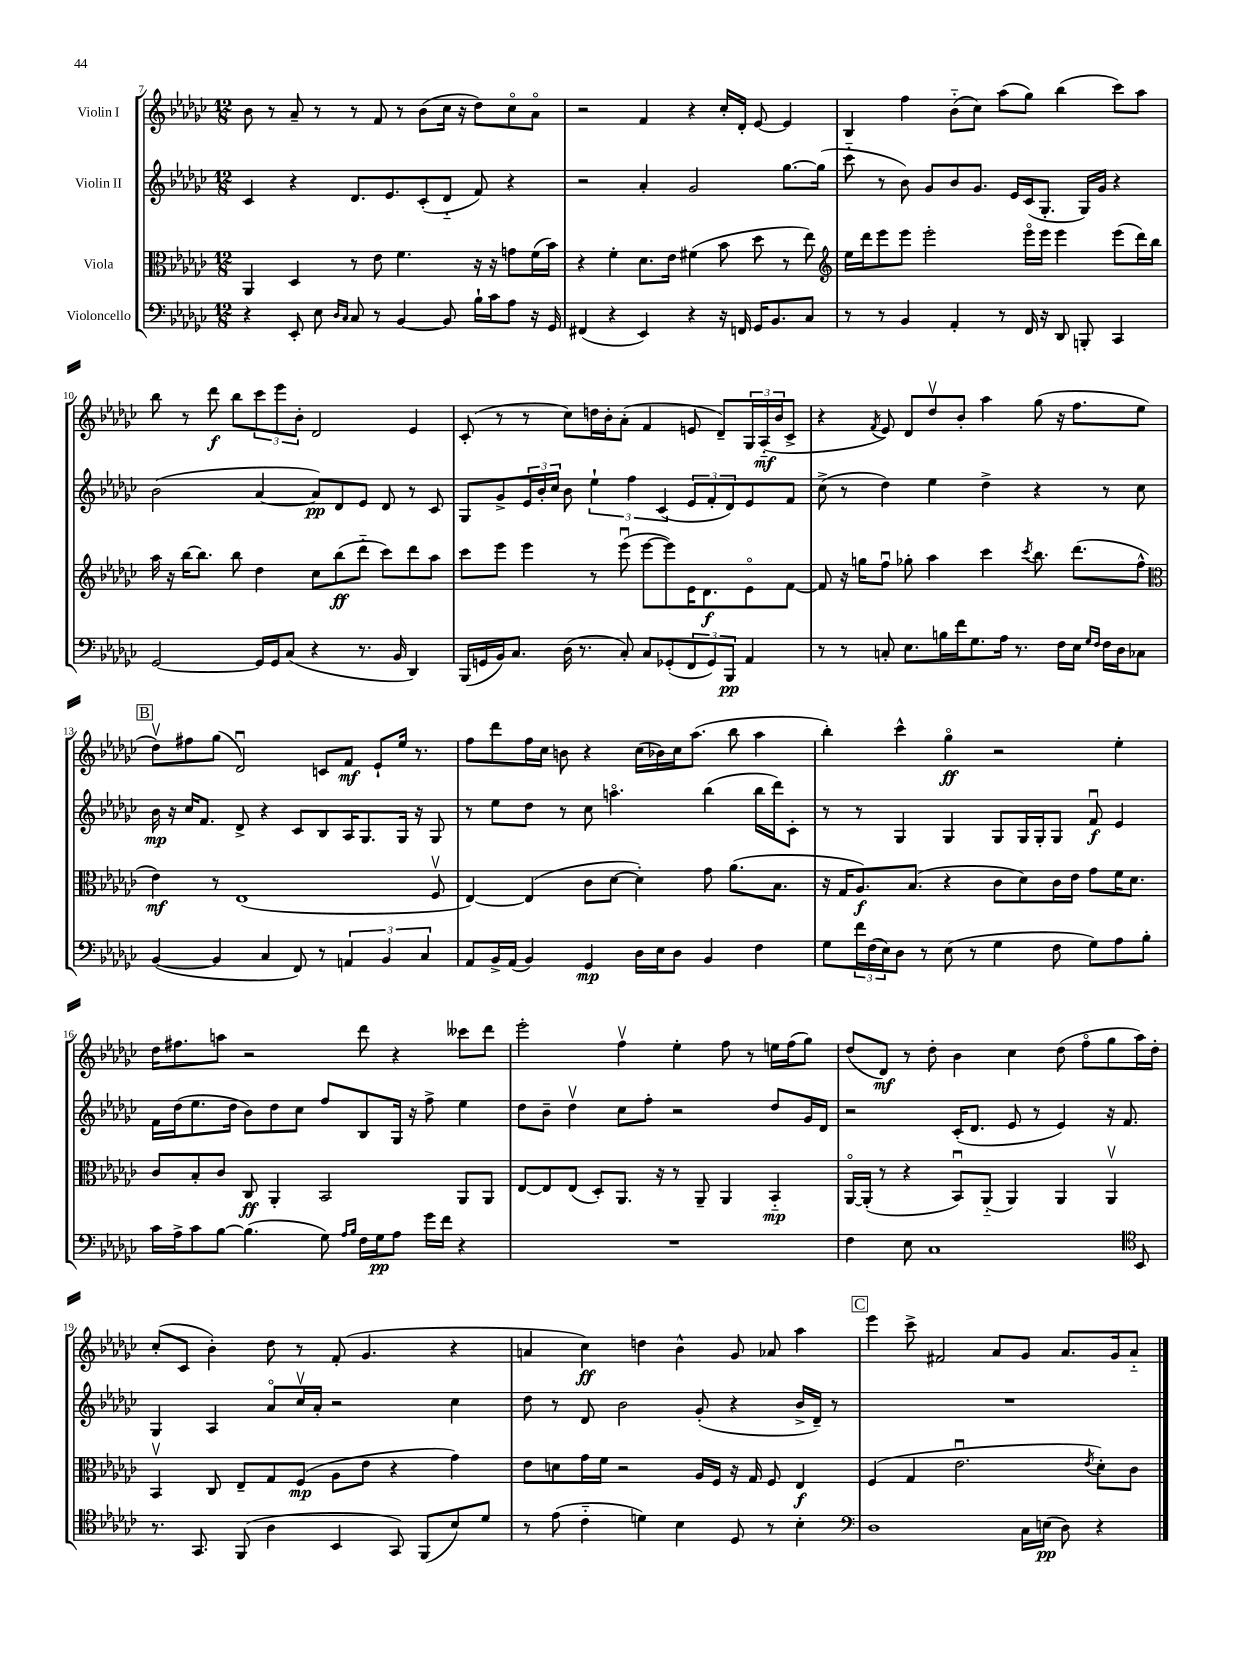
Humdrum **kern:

**kern	**kern	**kern	**kern
*staff4	*staff3	*staff2	*staff1
*clefF4	*clefC3	*clefG2	*clefG2
*k[b-e-a-d-g-c-]	*k[b-e-a-d-g-c-]	*k[b-e-a-d-g-c-]	*k[b-e-a-d-g-c-]
*M12/8	*M12/8	*M12/8	*M12/8
4r	4AA-	4c-	8b-
.	.	.	8r
8EE-'	4D-	4r	8a-~
8E-	.	.	8r
16qqD-	.	.	.
16qqC-	.	.	.
8C-	8r	8.d-	8r
8r	8e-	.	8f
.	.	8.e-	.
[4BB-	4.f	.	8r
.	.	(8c-'	(8b-
8BB-]	.	8d-'~	16cc-
.	.	.	16r
16B-`	16r	8f)	8dd-)
16c-	16r	.	.
8A-	8g	4r	8cc-o
16r	(16f	.	8a-o
16GG-	16b-)	.	.
=	=	=	=
(4FF#	4r	2r	2r
4r	4f'	.	.
4EE-)	8.d-	4a-'	4f
.	16e-	.	.
4r	(4f#	2g-	4r
16r	8b-	.	16cc-'
16FF	.	.	16d-'
16GG-	8dd-	.	[8e-
8.BB-	.	.	.
.	8r	[8.gg-	4e-]
8C-	8ee-)	.	.
.	.	(16gg-]	.
=	=	=	=
*	*clefG2	*	*
8r	16ee-	8ccc-'~	4B-
.	16ddd-	.	.
8r	8eee-	8r	.
4BB-	8eee-	8b-)	4ff
.	2eee-'	8g-	.
4AA-'	.	8b-	(8b-'~
.	.	8.g-	8cc-)
8r	.	.	(8aa-
.	.	16e-	.
16FF	16eee-o	(16c-	8gg-)
16r	16eee-	8.G-'	.
8DD-	4eee-	.	(4bb-
8BBB'	.	16G-)	.
.	.	16g-	.
4CC-	(8eee-	4r	8ccc-)
.	16ddd-)	.	8aa-
.	16bb-	.	.
=	=	=	=
[2GG-	16aa-	(2b-	8bb-
.	16r	.	.
.	[16bb-	.	8r
.	8.bb-]	.	.
.	.	.	8ddd-
.	8bb-	.	8bb-
16GG-]	4dd-	[4a-	12ccc-
16GG-	.	.	.
.	.	.	12eee-
(8C-	.	.	.
.	.	.	12b-'
4r	8cc-	8a-])	2d-
.	(8bb-	8d-	.
8.r	8ddd-'~	8e-	.
.	8ccc-)	8d-	.
16BB-	.	.	.
4DD-)	8ddd-	8r	4e-
.	8aa-	8c-	.
=	=	=	=
(16BBB-	8ccc-	8G-	(8c-'
16GG	.	.	.
16BB-)	8eee-	8g-^	8r
8.C-	.	.	.
.	4eee-	24e-	8r
.	.	24b-'	.
.	.	24cc-	.
(16D-	.	8b-	8cc-)
8.r	.	.	.
.	8r	6ee-`	16dd
.	.	.	16b-'
8C-')	(8eee-u	.	(8a-'
.	.	6ff	.
8C-	[8eee-	.	4f
.	.	(6c-	.
(8GG-'	8eee-])	.	.
12FF	16e-	12e-	8e
.	8.d-	.	.
12GG-)	.	12f'	.
.	.	.	8d-~)
12BBB-	.	12d-)	.
4AA-	8e-o	8e-	24G-
.	.	.	(24A-'~
.	.	.	24b-
.	[8f	8f	8c-^
=	=	=	=
8r	8f]	(8cc-^	4r
8r	16r	8r	.
.	16gg	.	.
.	.	.	8qf
8C'	8ffu	4dd-)	8e-)
8.E-	8gg-'	.	8d-
.	4aa-	4ee-	8dd-v
16B	.	.	.
16f	.	.	8b-'
8.G-	.	.	.
.	4ccc-	4dd-^	4aa-
16A-	.	.	.
8.r	.	.	.
.	8qccc-	.	.
.	8.bb-	4r	(8gg-
16F	.	.	16r
16E-	(8.ddd-	.	8.ff
16qqG-	.	.	.
16qqF	.	.	.
16F	.	8r	.
16D-	.	.	.
8C-	8ff^^	8cc-	8ee-
=	=	=	=
*	*clefC3	*	*
([4BB-	4e-)	16b-	8dd-v)
.	.	16r	.
.	.	16cc-	8ff#
.	.	8.f	.
4BB-]	8r	.	(8gg-
.	(1E-	8d-^	2d-u)
4C-	.	4r	.
8FF)	.	8c-	.
8r	.	8B-	8c
6AA	.	16A-	8f
.	.	8.G-	.
.	.	.	8e-`
6BB-	.	.	.
.	.	16G-	16ee-
.	.	16r	8.r
6C-	.	.	.
.	8Fv	8G-	.
=	=	=	=
8AA-	[4E-)	8r	8ff
16BB-^	.	8ee-	8ddd-
(16AA-	.	.	.
4BB-)	(4E-]	8dd-	16ff
.	.	.	16cc-
.	.	8r	8b
4GG-	8c-	8cc-	4r
.	[8d-	4.aao	.
16D-	4d-'])	.	(16cc-
16E-	.	.	16b-)
8D-	.	.	16cc-
.	.	.	(8.aa-
4BB-	8g-	(4bb-	.
.	(8.a-	.	8bb-
4F	.	16bb-	4aa-
.	8.B-	16ddd-)	.
.	.	8c-'	.
=	=	=	=
8G-	16r	8r	4bb-')
.	16G-	.	.
24f	8.A-)	8r	.
(24F	.	.	.
24E-)	.	.	.
8D-	.	4G-	4ccc-^^
.	(8.B-	.	.
8r	.	.	.
(8E-	4r	4G-	4gg-o
8r	.	.	.
4G-	8c-	8G-	2r
.	8d-)	16G-	.
.	.	16G-'	.
8F	16c-	8G-	.
.	16e-	.	.
8G-)	8g-	8fu	.
8A-	16f	4e-	4ee-'
.	8.d-	.	.
8B-'	.	.	.
=	=	=	=
16c-	8c-	16f	16dd-
16A-^	.	(16dd-	8.ff#
8c-	8B-'	8.ee-	.
[8B-	8c-	.	8aa
.	.	16dd-	.
(4.B-]	8C-	8b-)	2r
.	4AA-'	8dd-	.
.	.	8cc-	.
8G-)	2BB-	8ff	.
16qqA-	.	.	.
16qqB-	.	.	.
16F	.	8B-	8ddd-
16G-	.	.	.
8A-	.	16G-	4r
.	.	16r	.
16g-	.	8ff^	.
16f	.	.	.
4r	8AA-	4ee-	8ccc--
.	8AA-	.	8ddd-
=	=	=	=
1.r	[8E-	8dd-	2eee-'
.	8E-]	8b-~	.
.	(8E-	4dd-v	.
.	8D-')	.	.
.	8.AA-	8cc-	4ffv
.	.	8ff'	.
.	16r	.	.
.	8r	2r	4ee-'
.	8AA-~	.	.
.	4AA-	.	8ff
.	.	.	8r
.	4BB-'~	8dd-	16ee
.	.	.	(16ff
.	.	16g-	8gg-)
.	.	16d-	.
=	=	=	=
4F	[16AA-o	2r	(8dd-
.	(16AA-']	.	.
.	8r	.	8d-)
8E-	4r	.	8r
1C-	.	.	8dd-'
.	8BB-u)	(16c-'	4b-
.	.	8.d-	.
.	(8AA-'~	.	.
.	4AA-)	8e-	4cc-
.	.	8r	.
.	4AA-	4e-)	(8dd-
.	.	.	8ffo
.	4AA-v	16r	8gg-
.	.	8.f	.
*clefC4	*	*	*
8BB-	.	.	16aa-)
.	.	.	16dd-'
=	=	=	=
8.r	4BB-v	4G-	(8cc-'
.	.	.	8c-
8.GG-	.	.	.
.	8C-	4A-	4b-')
(8FF	8E-~	.	.
4A-	8G-	8a-o	8dd-
.	(8F	16cc-v	8r
.	.	16a-'	.
4BB-	8A-	2r	(8f'
.	8e-	.	4.g-
8GG-)	4r	.	.
(8FF	.	.	.
8B-)	4g-)	4cc-	4r
8d-	.	.	.
=	=	=	=
8r	8e-	8dd-	4a
(8e-	8d	8r	.
4c-'~	16g-	8d-	4cc-)
.	16f	.	.
.	2r	2b-	.
4d)	.	.	4dd
4B-	.	.	4b-^^
.	16A-	(8g-'	.
.	16F	.	.
8D-	16r	4r	8g-
.	16G-	.	.
8r	8F	.	8a-
4B-'	4E-	16b-^	4aa-
.	.	16d-~)	.
.	.	8r	.
=	=	=	=
*clefF4	*	*	*
1D-	(4F	1.r	4eee-
.	4G-	.	8ccc-^
.	.	.	2f#
.	2.e-u	.	.
.	.	.	8a-
16C-	.	.	8g-
(16E	.	.	.
8D-)	.	.	8.a-
.	8qe-	.	.
4r	8d-')	.	.
.	.	.	16g-
.	8c-	.	8a-'~
==	==	==	==
*-	*-	*-	*-
